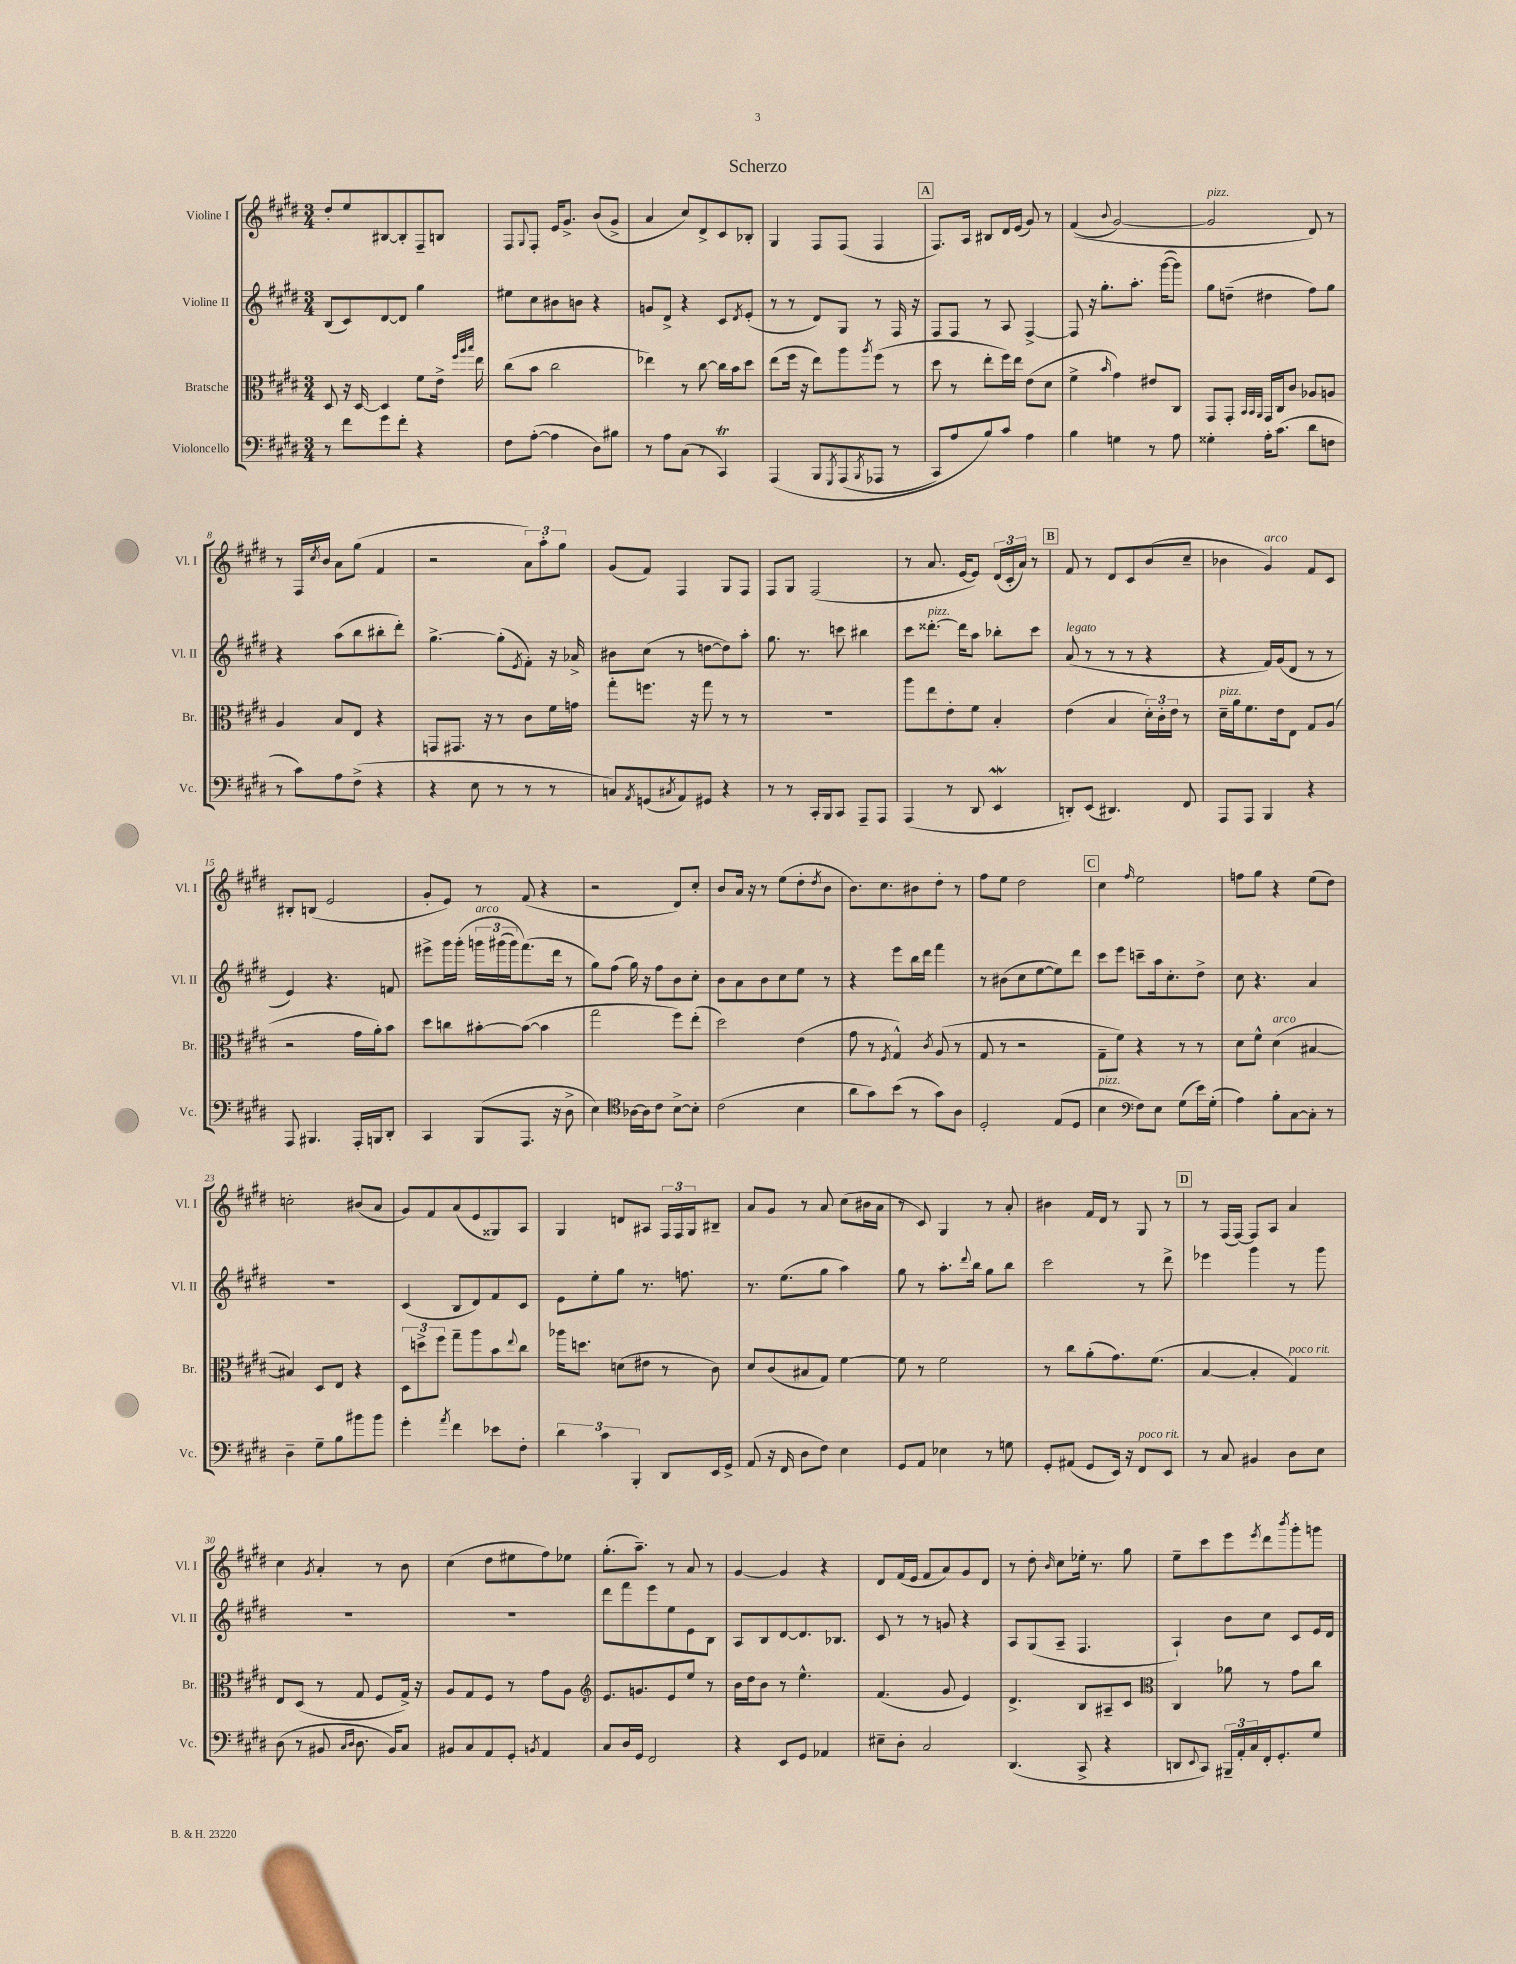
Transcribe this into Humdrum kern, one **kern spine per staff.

**kern	**kern	**kern	**kern
*staff4	*staff3	*staff2	*staff1
*clefF4	*clefC3	*clefG2	*clefG2
*k[f#c#g#d#]	*k[f#c#g#d#]	*k[f#c#g#d#]	*k[f#c#g#d#]
*M3/4	*M3/4	*M3/4	*M3/4
8r	8D#	(8B	8dd#'
8f#	16r	8c#)	8ee
.	[16D#	.	.
8g#	4D#]	[8d#	[8B#
8f#'	.	8d#]	8B#']
4r	8f#	4gg#	8F#~
.	16e^	.	8B
.	32qqff#	.	.
.	32qqaa	.	.
.	32qqbb	.	.
.	16ee	.	.
=	=	=	=
8F#	(8cc#	8ee#	8F#
.	.	.	8qqG#
([8A'	8b	8cc#	8F#'
4A]	2cc#	8b#	16e
.	.	.	8.g#^
.	.	8b	.
8D#)	.	4r	(8b
8B#	.	.	8g#^
=	=	=	=
8r	4ee-)	8g	4a
8A	.	8d#^	.
(8C#	8r	4r	8cc#)
8r	[8cc#	.	8d#^
4CC#)	16cc#]	8c#	8c#
.	16b	.	.
.	.	8qd#	.
.	8dd#	(8e'	8B-'
=	=	=	=
&(4AAA	(8ee	8r	4G#
.	16ff#	8r	.
.	16r	.	.
8BBB	8ee)	8d#)	8F#
8qGGG#	.	.	.
(8AAA	8aa	8G#	(8F#
8qBBB	8qaa	.	.
8AAA-	(8ff#	8r	4F#
8r	8r	16F#	.
.	.	16r	.
=	=	=	=
8CC#)	8dd#	8F#	8.F#)
8A	8r	8F#	.
.	.	.	16A
8B&)	8ee'	8r	8B#
8c#	16ff#)	8A	16d#
.	16ee	.	(16e
4A	(8e	[4F#^	8g#)
.	8d#	.	8r
=	=	=	=
4B	4f#^	8F#]	&((4f#
.	.	16r	.
.	.	8.gg#'	.
.	16qqb	.	8qqb
4G	4g#)	.	[2g#)
.	.	8.aa'	.
8r	8e#	.	.
.	.	([16ggg#	.
8A	8C#	8ggg#])	.
=	=	=	=
4G##'	8GG#	8gg#	2g#]
.	8GG#'	(8dd~	.
.	32qqBB	.	.
.	32qqBB	.	.
.	32qqAA	.	.
16A'	16GG#	4dd#	.
(8.c#	16C#	.	.
.	8c#	.	.
8d#	8A-	8ff#)	8d#&)
8F	8A	8gg#	8r
=	=	=	=
8r	4A	4r	8r
8c#)	.	.	16F#
.	.	.	8qcc#
.	.	.	16b
8A	8B	(8aa	8a
(8F#^	8E	8bb	(8gg#
4r	4r	8bb#'	4f#
.	.	8ddd#')	.
=	=	=	=
4r	8GG	[4.gg#^	2r
.	8.GG#	.	.
8E	.	.	.
.	16r	.	.
8r	8r	(8gg#']	.
.	.	8qe	.
8r	8c#	8f#')	12a)
.	.	.	12aa'
8r	16f#	16r	.
.	.	.	12gg#
.	16g	16a-^	.
=	=	=	=
8C)	8gg#'	8b#	(8g#
8qAA	.	.	.
(8GG	8.ff	(8cc#	8f#)
8qC#	.	.	.
8AA)	.	8r	4F#
.	16r	.	.
8GG#	8gg#	[8dd	.
4r	8r	8dd])	8G#
.	8r	8aa'	8F#
=	=	=	=
8r	2.r	8.gg#	8F#
8r	.	.	8G#
.	.	8.r	.
16CC#'	.	.	(2F#
16BBB	.	.	.
8CC#	.	8ccc	.
8AAA~	.	4bb#	.
8AAA	.	.	.
=	=	=	=
(4AAA	8aa	8ccc#	8r
.	8ee	[8.ddd##'	8.a
8r	8e'	.	.
.	.	16ddd##]	[16e
8DD#	8f#	8aa	8e])
4EE	4B'	8bb-'	(24d#
.	.	.	24c#'
.	.	.	24a)
.	.	8ccc#	8r
=	=	=	=
8DD')	(4e	(8a	8f#
(8EE	.	8r	8r
4.DD#)	4B	8r	8d#
.	.	8r	8c#
.	24d#')	4r	(8b
.	24c#'	.	.
.	24e	.	.
8FF#	8r	.	8cc#~
=	=	=	=
8AAA	16d#~	4r	4b-
.	16a	.	.
8AAA	8.f#	.	.
4BBB	.	16f#)	4g#)
.	16e	(16g#	.
.	8E	8d#	.
4r	8G#	8r	8f#
.	(8A	8r	8c#
=	=	=	=
8AAA	2r	4e)	8B#'
4.BBB#	.	.	(8B
.	.	4.r	2e
16AAA'	16g#	.	.
16BBB	16a')	.	.
8DD#'	8b	8f	.
=	=	=	=
4CC#	8dd#	8eee#^	8g#'
.	8cc	16ggg#	8e)
.	.	&(16ggg#'	.
(8BBB	[8b#'	24ggg	8r
.	.	(24ggg#	.
.	.	24ggg#)	.
8.AAA	(8b#_	(8.fff#&)	(8f#
.	4b#]	.	4r
16r	.	16ddd#	.
8D#^	.	8r	.
=	=	=	=
4E)	2gg#	8gg#)	2r
.	.	(8ff#	.
*clefC4	*	*	*
[16A-	.	16gg#)	.
16A-]	.	16r	.
8c#	.	8ff#	.
[8B^	8ff#)	8b	8d#)
8B']	(8ee'	8cc#'	8cc#'
=	=	=	=
(2c#	2dd#)	8b	8b
.	.	8a	16a
.	.	.	16r
.	.	8b	8r
.	.	8cc#	(8ee
4B	(4e	8ee	8dd#'
.	.	.	8qdd#
.	.	8r	8b
=	=	=	=
8a	8g#	4r	8.b)
8g#)	8r	.	.
.	.	.	8.cc#
.	8qF#	.	.
(8b	4G#^^)	8eee	.
8r	.	16bb	8b#
.	.	16ddd#	.
.	8qc#	.	.
8g#)	(8A	4fff#	8dd#'
8A	8r	.	8r
=	=	=	=
2D#'	8G#	8r	8ff#
.	8r	(8b#	8ee
.	2r	8cc#	2dd#
.	.	[8ee	.
(8E	.	8ee])	.
8D#	.	8ddd#	.
=	=	=	=
4B	8G#~	8ccc#	4cc#
.	8f#)	8eee	.
*clefF4	*	*	*
.	.	.	16qqff#
8F#)	4r	8ccc~	2ee
8E	.	16aa	.
.	.	8.cc#'	.
(8G#	8r	.	.
16e)	8r	8dd#^	.
(16G#'	.	.	.
=	=	=	=
4A)	8d#	8cc#	8ff
.	8f#^^	4.r	8gg#
8B'	(4d#	.	4r
[8C#	.	.	.
8C#']	[4B#	4a	(8ee
8r	.	.	8dd#)
=	=	=	=
4D#~	4B#])	2.r	2cc'
8G#~	8D#	.	.
8B	8E	.	.
8b#	4r	.	(8b#
8b#	.	.	8a
=	=	=	=
4g#'	12D#	(4c#	8g#)
.	12dd^	.	.
.	.	.	8f#
.	12ff#	.	.
8qa	.	.	.
4f#	8gg#~	8B	(8a
.	8aa	8d#)	8e
8e-	8b	8f#	8G##)
.	8qqee	.	.
8F#'	8cc#	8c#	8A
=	=	=	=
6d#	16aa-	8e	4G#
.	8.dd	.	.
.	.	8ee'	.
6c#	.	.	.
.	(8d	8gg#	8d
6BBB'	.	.	.
.	8e#	8.r	8A#
8DD#	8r	.	24F#
.	.	.	24F#
.	.	8.ff	.
.	.	.	24G#
16EE	8c#)	.	8B#~
16GG#^	.	.	.
=	=	=	=
(8AA	8d#	8.r	8a
16r	(8c#	.	8g#
16FF#	.	(8.ee	.
8D#	8B#	.	8r
8F#)	8G#)	8gg#	8a
4E	[4f#	4aa)	(8cc#
.	.	.	16b#
.	.	.	16a
=	=	=	=
8GG#	8f#]	8gg#	8r
8AA	8r	8r	8c#)
4E-	2f#	8.aa'	4G#
.	.	8qqddd#	.
.	.	16bb	.
8r	.	8gg#	8r
8G	.	8bb	8a'
=	=	=	=
8GG#'	8r	2ccc#	4b#
(8AA#	8cc#	.	.
8GG#	(8a'	.	16f#
.	.	.	16d#
16EE)	8.g#)	.	8r
16r	.	.	.
8FF#	.	8r	8G#
.	(8.f#	.	.
8EE	.	8ddd#^	8r
=	=	=	=
8r	[4B	4eee-	8r
8C#	.	.	(16F#
.	.	.	[16F#)
4BB#	4B']	4ggg#	8F#]
.	.	.	8A
8D#	4G#)	8r	4a
8E	.	8ggg#	.
=	=	=	=
(8D#	8E	2.r	4cc#
8r	(8D#	.	.
.	.	.	8qg#
8BB#	8r	.	4a'
16qqC#	.	.	.
16qqD#	.	.	.
8.D#	8G#	.	.
.	8F#	.	8r
16BB#)	.	.	.
8C#	16G#^)	.	8b
.	16r	.	.
=	=	=	=
8BB#	8A	2.r	(4cc#
8C#	8G#	.	.
8AA	8F#	.	8dd#
8GG#'	8r	.	8ee#
8qBB	.	.	.
4AA	8g#	.	8ff#)
.	8A	.	8ee-
=	=	=	=
*	*clefG2	*	*
8C#	8.e	8ddd#	(8.gg#'
16D#	.	8fff#	.
16GG#	8.g	.	8.aa~)
2FF#	.	8eee	.
.	8e	8ee	8r
.	8ee	8e	8a
.	8r	8B	8r
=	=	=	=
4r	16b	8A	[4g#
.	16dd#	.	.
.	8b	8B	.
8EE	8r	[8d#	4g#]
8GG#	4.ee^^	8.d#]	.
4AA-	.	.	4r
.	.	8.B-	.
=	=	=	=
8E#~	(4.f#	8c#	8d#
8D#'	.	8r	(16f#
.	.	.	16e
2C#	.	8r	8f#
.	8g#	8g	8a)
.	4e)	4r	8g#
.	.	.	8d#
=	=	=	=
(4.DD#	4.d#^	8A	8r
.	.	(8G#	8dd#'
.	.	.	16qqb
.	.	8A~	8cc#
8CC#^	8B	4.F#	16ee-'
.	.	.	8.r
4r	8A#~	.	.
.	8c#	.	8gg#
=	=	=	=
*	*clefC3	*	*
8DD	4C#	4A`)	8ee~
8qqEE	.	.	.
8CC#)	.	.	8ccc#
24BBB#~	8a-	8b	8eee
24AA'	.	.	.
24C#	.	.	.
.	.	.	8qeee
16FF#'	8r	8cc#	8ddd#
8.GG#'	.	.	.
.	.	.	8qbbb
.	8g#	8c#	8ggg#'
8G#	8cc#	16e	8ggg
.	.	16d#	.
==	==	==	==
*-	*-	*-	*-
